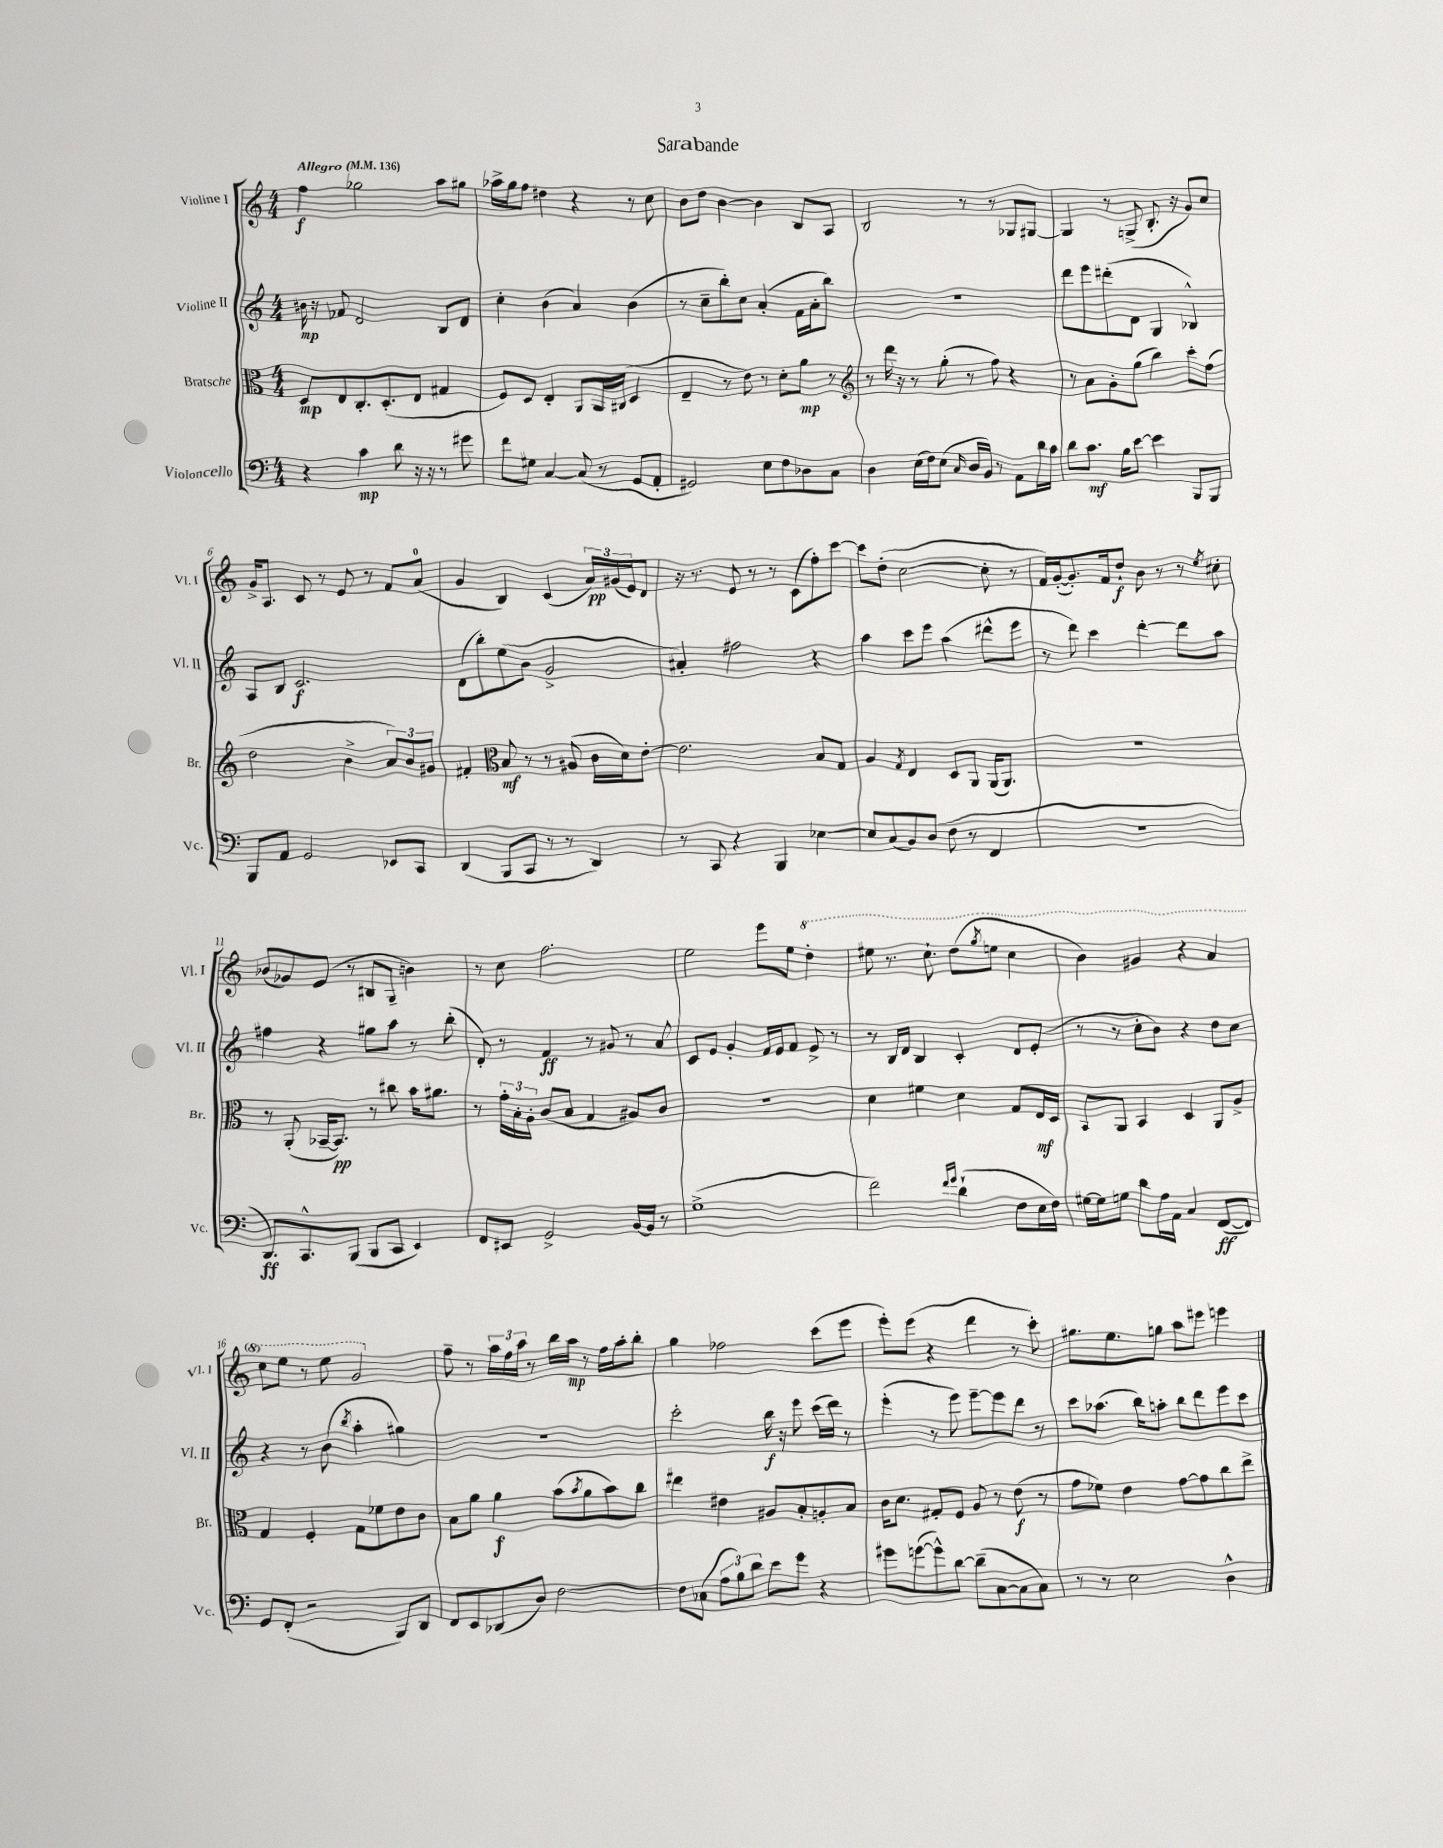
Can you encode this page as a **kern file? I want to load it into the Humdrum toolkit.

**kern	**dynam	**kern	**dynam	**kern	**dynam	**kern	**dynam
*part4	*part4	*part3	*part3	*part2	*part2	*part1	*part1
*staff4	*staff4	*staff3	*staff3	*staff2	*staff2	*staff1	*staff1
*I"Violoncello	*	*I"Bratsche	*	*I"Violine II	*	*I"Violine I	*
*I'Vc.	*	*I'Br.	*	*I'Vl. II	*	*I'Vl. I	*
*clefF4	*	*clefC3	*	*clefG2	*	*clefG2	*
*k[]	*	*k[]	*	*k[]	*	*k[]	*
*M4/4	*	*M4/4	*	*M4/4	*	*M4/4	*
*MM136	*	*MM136	*	*MM136	*	*MM136	*
=1	=1	=1	=1	=1	=1	=1	=1
!	!	!	!	!	!	!LO:TX:a:B:t=Allegro	!
4r	.	8D/L	mp	16b#X\	mp	4ff\	f
.	.	.	.	16r	.	.	.
.	.	8E/	.	8f-X/	.	.	.
4c\	mp	8.C'/	.	2d/	.	2gg-X\	.
.	.	(8.D'/	.	.	.	.	.
8d\	.	.	.	.	.	.	.
16r	.	8E/J	.	.	.	.	.
16r	.	.	.	.	.	.	.
8r	.	4G#X/	.	8B/L	.	8aa\L	.
8g#X\	.	.	.	8d/J	.	8gg#X\J	.
=2	=2	=2	=2	=2	=2	=2	=2
8f\L	.	8F/L)	.	4cc'\	.	16aa-X^\LL	.
.	.	.	.	.	.	16gg\J	.
8G#X\J	.	8D/J	.	.	.	8ff\J	.
[4C/	.	4E'/	.	(4b\	.	4dd#X\	.
(8C/]	.	8AA/L	.	4a/)	.	4r	.
8r	.	16AA/L	.	.	.	.	.
.	.	(16C#X/JJ	.	.	.	.	.
8GG/L	.	4D/	.	(4b\	.	8r	.
8AA'/J	.	.	.	.	.	8cc\	.
=3	=3	=3	=3	=3	=3	=3	=3
2GG#X/)	.	4E~/	.	8r	.	8b\L	.
.	.	.	.	8cc~\L	.	8dd\J	.
.	.	8r	.	8bb'\)	.	[4b\	.
.	.	8e\)	.	8cc\J	.	.	.
8E\L	.	8r	.	(4a'/	.	4b\]	.
8F\	.	8d'\L	.	.	.	.	.
8D-X\	.	8a\J	mp	16f\LL	.	8B/L	.
.	.	.	.	16a'\J	.	.	.
8C\J	.	8r	.	8bb\J)	.	8A/J	.
=4	=4	=4	=4	=4	=4	=4	=4
*	*	*clefG2	*	*	*	*	*
4D\	.	8r	.	1r	.	2B/	.
.	.	16ddd\	.	.	.	.	.
.	.	16r	.	.	.	.	.
(16E\LL	.	8r	.	.	.	.	.
16F\J)	.	.	.	.	.	.	.
(8E\J	.	(8gg'\	.	.	.	.	.
16qqC/	.	.	.	.	.	.	.
16D/LL	.	8r	.	.	.	8r	.
16BB/JJ)	.	.	.	.	.	.	.
8r	.	8ff\)	.	.	.	8r	.
8AA\L	.	4r	.	.	.	8G-X/L	.
16d\L	.	.	.	.	.	[8G#X/J	.
16c\JJ	.	.	.	.	.	.	.
=5	=5	=5	=5	=5	=5	=5	=5
8d\L	.	8r	.	8ddd\L	.	4G#/]	.
8.c\J	mf	8a\L	.	8eee\	.	.	.
.	.	8g'\	.	(8ddd#X'\	.	8r	.
16B\KL	.	.	.	.	.	.	.
[8e\J	.	(8gg\J	.	8d\J	.	(8Gn^/	.
4e\]	.	4bb\)	.	4G/	.	8.B'/	.
.	.	.	.	.	.	16r	.
8BBB/L	.	8ccc'\L	.	4B-X^^/)	.	8g/L)	.
8BBB/J	.	(8ff\J	.	.	.	8cc/J	.
!!LO:LB:g=z
=6	=6	=6	=6	=6	=6	=6	=6
8BBB/L	.	2dd\	.	8A/L	.	16g^/KL	.
.	.	.	.	.	.	8.A/J	.
8AA/J	.	.	.	8B/J	.	.	.
2GG/	.	.	.	2.c/	f	8c/	.
.	.	.	.	.	.	8r	.
.	.	4b^\	.	.	.	8e/	.
.	.	.	.	.	.	8r	.
8EE-X/L	.	12a/L)	.	.	.	8f/L	.
.	.	12b/	.	.	.	.	.
8CC/J	.	.	.	.	.	(8a/J	.
.	.	12g#X/J	.	.	.	.	.
=7	=7	=7	=7	=7	=7	=7	=7
(4DD/	.	4f#X'/	.	(8d\L	.	4g/	.
.	.	.	.	8bb'\)	.	.	.
*	*	*clefC3	*	*	*	*	*
8BBB/L	.	8B/	mf	(8ee\	.	4B/)	.
8CC/J	.	8r	.	8b\J	.	.	.
8r	.	8r	.	2g^/	.	(4c/	.
8r	.	(8A#X/	.	.	.	.	.
4DD/)	.	16c\LL	.	.	.	24a/LL)	pp
.	.	.	.	.	.	(24g#X/	.
.	.	16d\J)	.	.	.	.	.
.	.	.	.	.	.	24e/J)	.
.	.	[8e'\J	.	.	.	8d/J	.
=8	=8	=8	=8	=8	=8	=8	=8
8r	.	2.e\]	.	4a#X'/)	.	16r	.
.	.	.	.	.	.	8.r	.
8CC/	.	.	.	.	.	.	.
4r	.	.	.	2ff#X\	.	8e/	.
.	.	.	.	.	.	8r	.
4BBB/	.	.	.	.	.	8r	.
.	.	.	.	.	.	(8c\L	.
[4E-X\	.	8B/L	.	4r	.	8ff'\)	.
.	.	8G/J	.	.	.	[8ccc\J	.
=9	=9	=9	=9	=9	=9	=9	=9
8E-/L]	.	4A/	.	4aa\	.	8ccc\L]	.
(8C/	.	.	.	.	.	(8dd'\J	.
.	.	8qG/	.	.	.	.	.
8BB/)	.	4E/	.	8ccc\L	.	[2cc\	.
(8D/J	.	.	.	8eee\J	.	.	.
8F\	.	8D/L	.	(4aa\	.	.	.
8r	.	8AA/J	.	.	.	.	.
4FF/	.	(16AA/KL	.	8ddd#X^^\L	.	8cc'\]	.
.	.	8.AA/J)	.	.	.	.	.
.	.	.	.	8eee\J	.	8r	.
=10	=10	=10	=10	=10	=10	=10	=10
1r	.	1r	.	8r	.	16f/LL)	.
.	.	.	.	.	.	([16g'/J	.
.	.	.	.	8ddd\)	.	8.g'/])	.
.	.	.	.	4ccc\	.	.	.
.	.	.	.	.	.	16f/k	.
.	.	.	.	.	.	8dd`/J	f
.	.	.	.	[4ddd'\	.	8b\	.
.	.	.	.	.	.	8r	.
.	.	.	.	8ddd\L]	.	8r	.
.	.	.	.	.	.	8qee/	.
.	.	.	.	8aa\J	.	8cc#X'\	.
!!LO:LB:g=z
=11	=11	=11	=11	=11	=11	=11	=11
8.DD/L)	ff	8r	.	4ff#X\	.	(8b-X/L	.
.	.	(8AA'/	.	.	.	8g-X/)	.
8.CC^^/	.	.	.	.	.	.	.
.	.	[16BB-X~/KL	.	4r	.	(8e/J	.
.	.	8.BB-/J])	pp	.	.	.	.
(8BBB/J	.	.	.	.	.	8r	.
8BBB/L	.	8r	.	8gg#X\L	.	8B#X/L	.
8CC/J	.	8cc#X\	.	8aa\J	.	8G~/J	.
4EE/)	.	16b\KL	.	8r	.	4bn\)	.
.	.	8.a#X\J	.	.	.	.	.
.	.	.	.	(8bb'\	.	.	.
=12	=12	=12	=12	=12	=12	=12	=12
8FF/L	.	8r	.	8d'/)	.	8r	.
8EE#X/J	.	24g'\LL	.	8r	.	8cc\	.
.	.	24B'\	.	.	.	.	.
.	.	24A'\JJ	.	.	.	.	.
2GG^/	.	(8c/L	.	4f/	ff	2.ff\	.
.	.	8B/J	.	.	.	.	.
.	.	4G/	.	8r	.	.	.
.	.	.	.	8g#X/	.	.	.
[16BB/LL	.	8A#X/L)	.	8r	.	.	.
16BB/JJ]	.	.	.	.	.	.	.
8r	.	8c/J	.	8a/	.	.	.
=13	=13	=13	=13	=13	=13	=13	=13
(1G^	.	1r	.	8c/L	.	2ee\	.
.	.	.	.	8e/J	.	.	.
.	.	.	.	4g'/	.	.	.
.	.	.	.	16f/LL	.	8eee\L	.
.	.	.	.	16e/J	.	.	.
.	.	.	.	8f/J	.	8ee\J	.
*	*	*	*	*	*	*8va	*
.	.	.	.	8e^/	.	4ddd'\	.
.	.	.	.	8r	.	.	.
=14	=14	=14	=14	=14	=14	=14	=14
2f\)	.	4d\	.	8r	.	8eee#X\	.
.	.	.	.	16B/LL	.	8.r	.
.	.	.	.	16d/JJ	.	.	.
.	.	4f#X\	.	4B/	.	.	.
.	.	.	.	.	.	8.ccc`\	.
16qqf/LL	.	.	.	.	.	.	.
16qqg/JJ	.	.	.	.	.	.	.
(4d`\	.	4d\	.	4c'/	.	(8ddd\L	.
.	.	.	.	.	.	8qggg/	.
.	.	.	.	.	.	8eeen\J	.
8F\L	.	8G/L	.	8d/L	.	4ccc\	.
16E\L	.	16E/L	mf	(8e'/J	.	.	.
16F\JJ)	.	16D/JJ	.	.	.	.	.
=15	=15	=15	=15	=15	=15	=15	=15
[16G#X\LL	.	8BB/L	.	8r	.	4bb\)	.
16G#\J]	.	.	.	.	.	.	.
8Gn\J	.	8AA/J	.	8r	.	.	.
8d\L	.	4BB/	.	8cc'\L	.	4gg#X/	.
16A\L	.	.	.	8b\J)	.	.	.
16AA\JJ	.	.	.	.	.	.	.
4C/	.	4D/	.	4r	.	4r	.
([8FF/L	ff	8AA/L	.	8dd\L	.	4aa/	.
8FF/J])	.	8A^/J	.	8cc\J	.	.	.
!!LO:LB:g=z
=16	=16	=16	=16	=16	=16	=16	=16
8GG/L	.	4G/	.	4r	.	8ccc\L	.
(8FF'/J	.	.	.	.	.	8eee\J	.
2r	.	4F'/	.	8r	.	8r	.
.	.	.	.	(8b\	.	8eee\	.
.	.	.	.	8qbb/	.	.	.
.	.	8G\L	.	4aa'\	.	2gg/	.
.	.	8f-X\	.	.	.	.	.
8BBB/L)	.	8e\	.	4gg#X\)	.	.	.
8DD/J	.	8c\J	.	.	.	.	.
=17	=17	=17	=17	=17	=17	=17	=17
*	*	*	*	*	*	*X8va	*
8FF/L	.	8B\L	.	1r	.	8ff~\	.
8EE/	.	8a\J	.	.	.	8r	.
(8DD-X/	.	4a\	f	.	.	24aa\LL	.
.	.	.	.	.	.	24ff\	.
.	.	.	.	.	.	24aa\JJ	.
8D/J)	.	.	.	.	.	8r	.
[2F\	.	(8b\L	.	.	.	16bb\LL	.
.	.	.	.	.	.	16aa\JJ	mp
.	.	8qb/	.	.	.	.	.
.	.	8a\	.	.	.	8r	.
.	.	8b\)	.	.	.	16ff\LL	.
.	.	.	.	.	.	16aa'\J	.
.	.	8cc\J	.	.	.	8bb'\J	.
=18	=18	=18	=18	=18	=18	=18	=18
8F\L]	.	4ee#X\	.	2ccc'\	.	4gg\	.
(8C-X\J	.	.	.	.	.	.	.
12A\L	.	4e#X\	.	.	.	2ff-X\	.
12B\)	.	.	.	.	.	.	.
12d\J	.	.	.	.	.	.	.
8e\L	.	8A#X/L	.	16bb\	f	.	.
.	.	.	.	16r	.	.	.
8g\J	.	8B'/	.	8eee\	.	.	.
4r	.	8An'/	.	(16ccc\LL	.	(8ccc\L	.
.	.	.	.	16ddd\JJ)	.	.	.
.	.	8B/J	.	8r	.	8eee\J	.
=19	=19	=19	=19	=19	=19	=19	=19
8g#X\L	.	16c\KL	.	(4eee'\	.	8eee'\L)	.
.	.	8.d\J	.	.	.	.	.
([8gn\	.	.	.	.	.	(8eee\J	.
8g^^\])	.	8G#X'/L	.	8r	.	4r	.
[8d\J	.	8F/J	.	8eee\)	.	.	.
(8d~\L]	.	8A/	.	[8eee~\L	.	4ddd\	.
[8C\	.	8r	.	8eee\]	.	.	.
8C\]	.	(8e\	f	8ddd\J	.	8r	.
8C\J)	.	8r	.	8r	.	8ccc'\)	.
=20	=20	=20	=20	=20	=20	=20	=20
8r	.	8g\L	.	8ccc\L	.	8.gg#X\L	.
8r	.	8f-X\J)	.	(8.aa-X\J	.	.	.
.	.	.	.	.	.	8.ee\	.
2E\	.	4e\	.	.	.	.	.
.	.	.	.	16bb\KL)	.	.	.
.	.	.	.	8aan'\J	.	8ggn\J	.
.	.	[8g\L	.	8bb\L	.	8aa\L	.
.	.	8g\]	.	8ddd\	.	8eee#X\J	.
4D^^\	.	8cc\	.	8eee\	.	4eeen\	.
.	.	8ee^\J	.	8ccc\J	.	.	.
==	==	==	==	==	==	==	==
*-	*-	*-	*-	*-	*-	*-	*-
